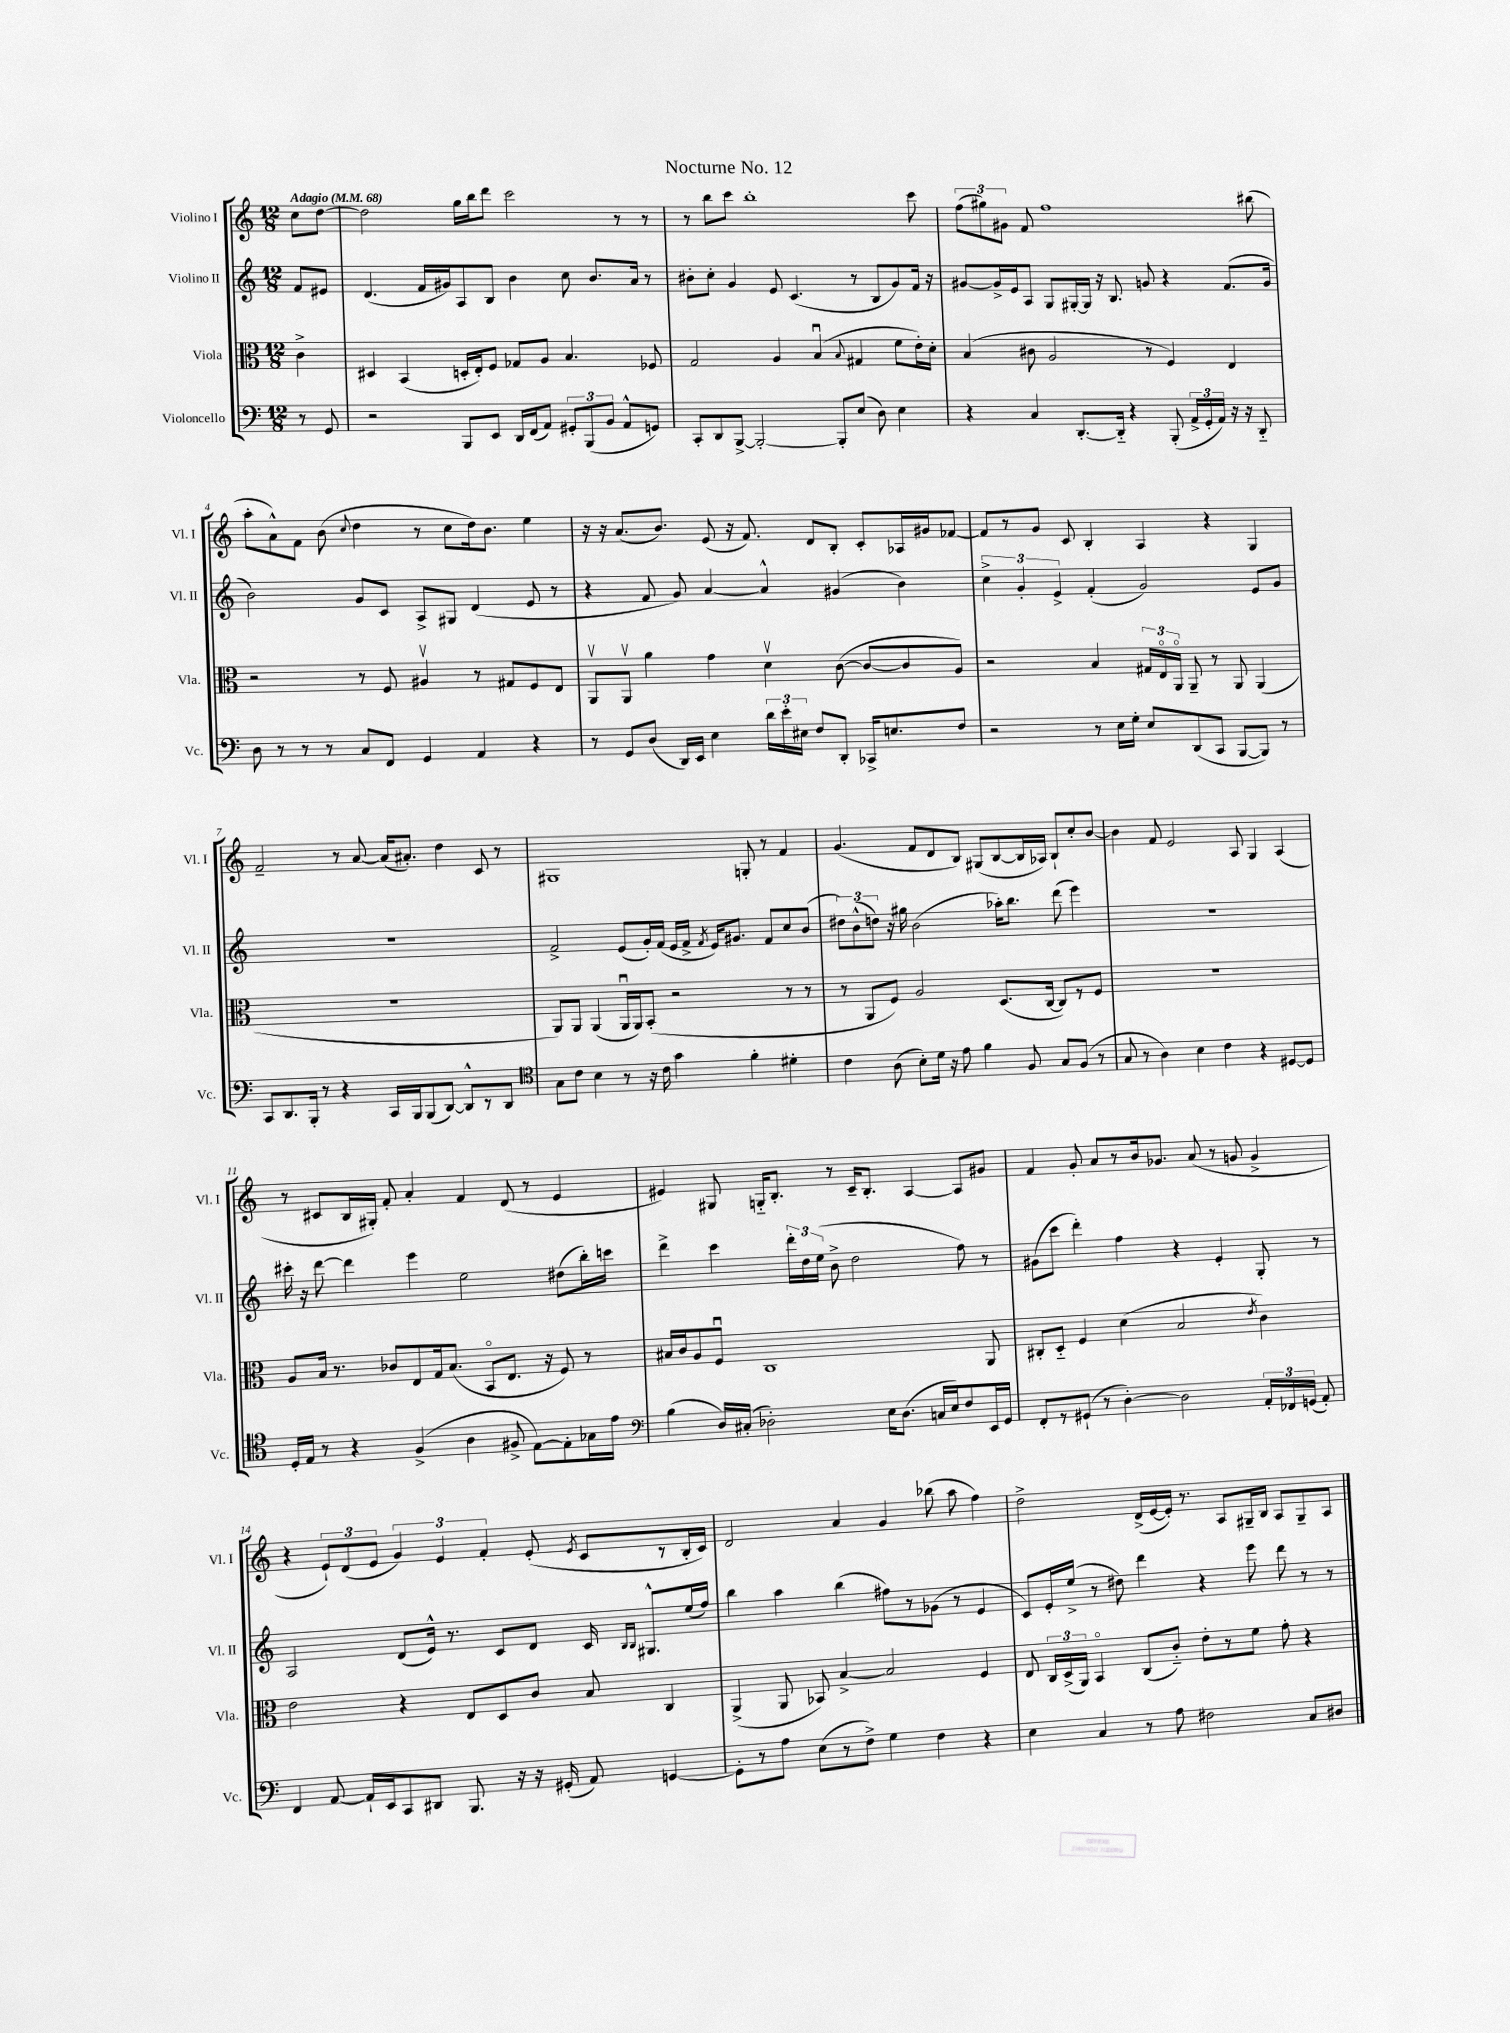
\header { title = "Nocturne No. 12" }
<<
\new StaffGroup <<
\new Staff = "s0" \with { instrumentName = "Violino I" shortInstrumentName = "Vl. I" } {
    \clef treble \key c \major \numericTimeSignature \time 12/8 \partial 4 \tempo "Adagio" 4 = 68
    \autoBeamOff c''8[ d''8]~ |
    d''2 g''16[ b''16 d'''8] c'''2 r8 r8 |
    r8 b''8[ c'''8] b''1-. c'''8 |
    \tuplet 3/2 { f''8[( gis''8) gis'8] } f'8 f''1 bis''8( |
    a''8[-. a'8-^) f'8] b'8( \appoggiatura { c''8 } d''4 r8 c''8[ d''16) b'8.] e''4 |
    r16 r16 a'8.[( b'8.]) e'8( r16 f'8.) d'8[ b8]-. c'8[-. aes16 gis'16 fes'8]~ |
    fes'8[ r8 g'8] c'8 b4-. a4 r4 g4 |
    f'2-- r8 a'8~ a'16[( ais'8.]-.) d''4 c'8 r8 |
    gis1 g8-. r8 f'4 |
    g'4.( f'8[ d'8 b8]) gis8[( b8~ b16 aes16]) b8[-! c''8-. b'8]~ |
    b'4 f'8 e'2 a8 g4 a4( |
    r8 cis'8[ b16 gis16]-.) f'8-. a'4-. f'4 d'8( r8 e'4 |
    eis'4) gis8 g16[-_ b8.]-. r8 c'16[-- b8.]-. a4~ a8[ gis'8] |
    f'4 g'8-. a'8[ r8 b'16 ges'8.] a'8( r8 g'8 g'4-> |
    r4 \tuplet 3/2 { e'8[-!) d'8( e'8] } \tuplet 3/2 { g'4) e'4 f'4-. } e'8-.( \acciaccatura { e'8 } c'8[ r8 b16-. c'16]) |
    d'2 a'4 g'4 bes''8( a''8 f''4) |
    d''2-> d'16[->( e'16~ e'16]-.) r8. a8[ gis16-- b16] a8[ gis8-- a8] \bar "|." |
}
\new Staff = "s1" \with { instrumentName = "Violino II" shortInstrumentName = "Vl. II" } {
    \clef treble \key c \major \numericTimeSignature \time 12/8 \partial 4
    \autoBeamOff f'8[ eis'8] |
    d'4.( f'16[ gis'16) a8 b8] b'4 c''8 b'8.[ a'16] r8 |
    bis'8[-. c''8]-. g'4 e'8 c'4.( r8 b8[ g'8) f'16] r16 |
    gis'8[~ gis'16-> e'16 a8] g8[ gis16~-. gis16] r16 b8. g'8 r4 f'8.[( g'16] |
    b'2) g'8[ c'8] a8[-> gis8] d'4( e'8 r8 |
    r4 f'8 g'8) a'4~ a'4-^ gis'4( b'4) |
    \tuplet 3/2 { c''4-> g'4-. e'4-> } f'4-.( g'2) e'8[ g'8] |
    R1. |
    f'2-> e'8[( g'16-.) f'16]( e'16[ f'16]-> \acciaccatura { f'8 } e'16[) gis'8.] f'8[ c''8 b'8]( |
    \tuplet 3/2 { dis''8[) b'8-^( d''8]) } r16 gis''16 b'2( aes''16[-.) b''8.] d'''8( e'''4) |
    R1. |
    cis'''16-. r16 d'''8~ d'''4 e'''4 e''2 dis''8[( b''16-.) c'''16] |
    d'''4-> c'''4 \tuplet 3/2 { d'''16[-. d''16 e''16]( } b'8-> d''2 f''8) r8 |
    gis'8[( c'''8] d'''4-.) f''4 r4 e'4-. g8-. r8 |
    a2 d'8[( e'16]-^) r8. c'8[ d'8] c'16 \grace { b16[ b16] } gis8.[-^ e''16( f''16]) |
    b''4 a''4 b''4( fis''8[) r8 ges'8]( r8 e'4 |
    c'8[) e'16-. e''16]->( r8 dis''8) d'''4 r4 e'''8 d'''8 r8 r8 \bar "|." |
}
\new Staff = "s2" \with { instrumentName = "Viola" shortInstrumentName = "Vla." } {
    \clef alto \key c \major \numericTimeSignature \time 12/8 \partial 4
    \autoBeamOff c'4-> |
    dis4 b,4( d16[-. e16-.) f8] ges8[ a8] b4. fes8 |
    g2 a4 b4\downbow( \appoggiatura { b8 } gis4 f'8[ e'16-.) d'16]-. |
    b4( cis'8 a2 r8 f4) e4 |
    r2 r8 f8 ais4\upbow r8 gis8[ f8 e8] |
    a,8[\upbow a,8]\upbow a'4 g'4 d'4\upbow c'8~( c'8[~ c'8 a8]) |
    r2 b4 \tuplet 3/2 { gis16[ e16\flageolet a,16]\flageolet } a,8-- r8 a,8 a,4( |
    R1. |
    a,8[) a,8] a,4( a,16[\downbow a,16) b,8]-.( r2 r8 r8 |
    r8 a,8[ f8]) a2 d8.[( c16]~ c8[) r8 f8] |
    R1. |
    a8[ b16] r8. ces'8[ e8 g16 b8.]( b,8[\flageolet e8.] r16 f8) r8 |
    bis16[ c'16 a8 f8]\downbow c1 a,8 |
    cis8[-. d8]-_ f4 d'4( b2 \acciaccatura { e'8 } c'4) |
    e'2 r4 e8[ d8 c'8] b8 c4 |
    a,4->( a,8 bes,8) b4~-> b2 f4 |
    e8 \tuplet 3/2 { c16[ d16->( a,16]) } b,4\flageolet c8[( c'8]-_) e'8[-. r8 f'8] g'8-. r4 \bar "|." |
}
\new Staff = "s3" \with { instrumentName = "Violoncello" shortInstrumentName = "Vc." } {
    \clef bass \key c \major \numericTimeSignature \time 12/8 \partial 4
    \autoBeamOff r8 g,8 |
    r2 b,,8[ e,8] d,16[ f,16( a,8]) \tuplet 3/2 { gis,8[-. b,,8( b,8] } a,8[-^ g,8]) |
    c,8[-. d,8 b,,8]~-> b,,2~-. b,,8[-. e8]( d8) e4 |
    r4 c4 d,8.[~-. d,16]-_ r4 b,,8-.( \tuplet 3/2 { a,16[-> g,16-. a,16]) } r16 r16 d,8-_ |
    d8 r8 r8 r8 c8[ f,8] g,4 a,4 r4 |
    r8 g,8[ d8]( d,16[) e,16] e4 \tuplet 3/2 { d'16[ e'16-. eis16] } f8[ d,8]-. ces,16[-> e8. f8] |
    r2 r8 e16[ g16]-. e8[ d,8( c,8] b,,8[~ b,,8]) r8 |
    c,8[ d,8. b,,16]-. r8 r4 c,16[ b,,16 b,,8( d,8]~) d,8[-^ r8 d,8] |
    \clef tenor g8[ c'8] b4 r8 r16 c'16 g'4 f'4-. dis'4-. |
    c'4 a8( b8[-.) d'16] r16 e'8 f'4 f8 g8[ f8]( r8 |
    g8 r8 a4) b4 c'4 r4 dis8[~ dis8] |
    d16[-. e16] r8 r4 f4->( a4 fis8-> e8[~) e8-. ges16 e'16] |
    \clef bass b4( d16[) cis16]-.( des2-.) e16[ des8.]( c16[ e16) f8 e,16 g,16] |
    f,8[-. r8 gis,8]-!( r8 d4~-.) d2 \tuplet 3/2 { a,16[-. fes,16 g,16]( } a,8-.) |
    f,4 a,8~ a,16[-! e,16 c,8 dis,8] b,,8. r16 r16 gis,16-.( a,8) g,4~ |
    g,8[-. r8 a8] e8[( r8 f8]->) g4 f4 r4 |
    e4 c4 r8 a8 fis2 c8[ dis8] \bar "|." |
}
>>
>>
